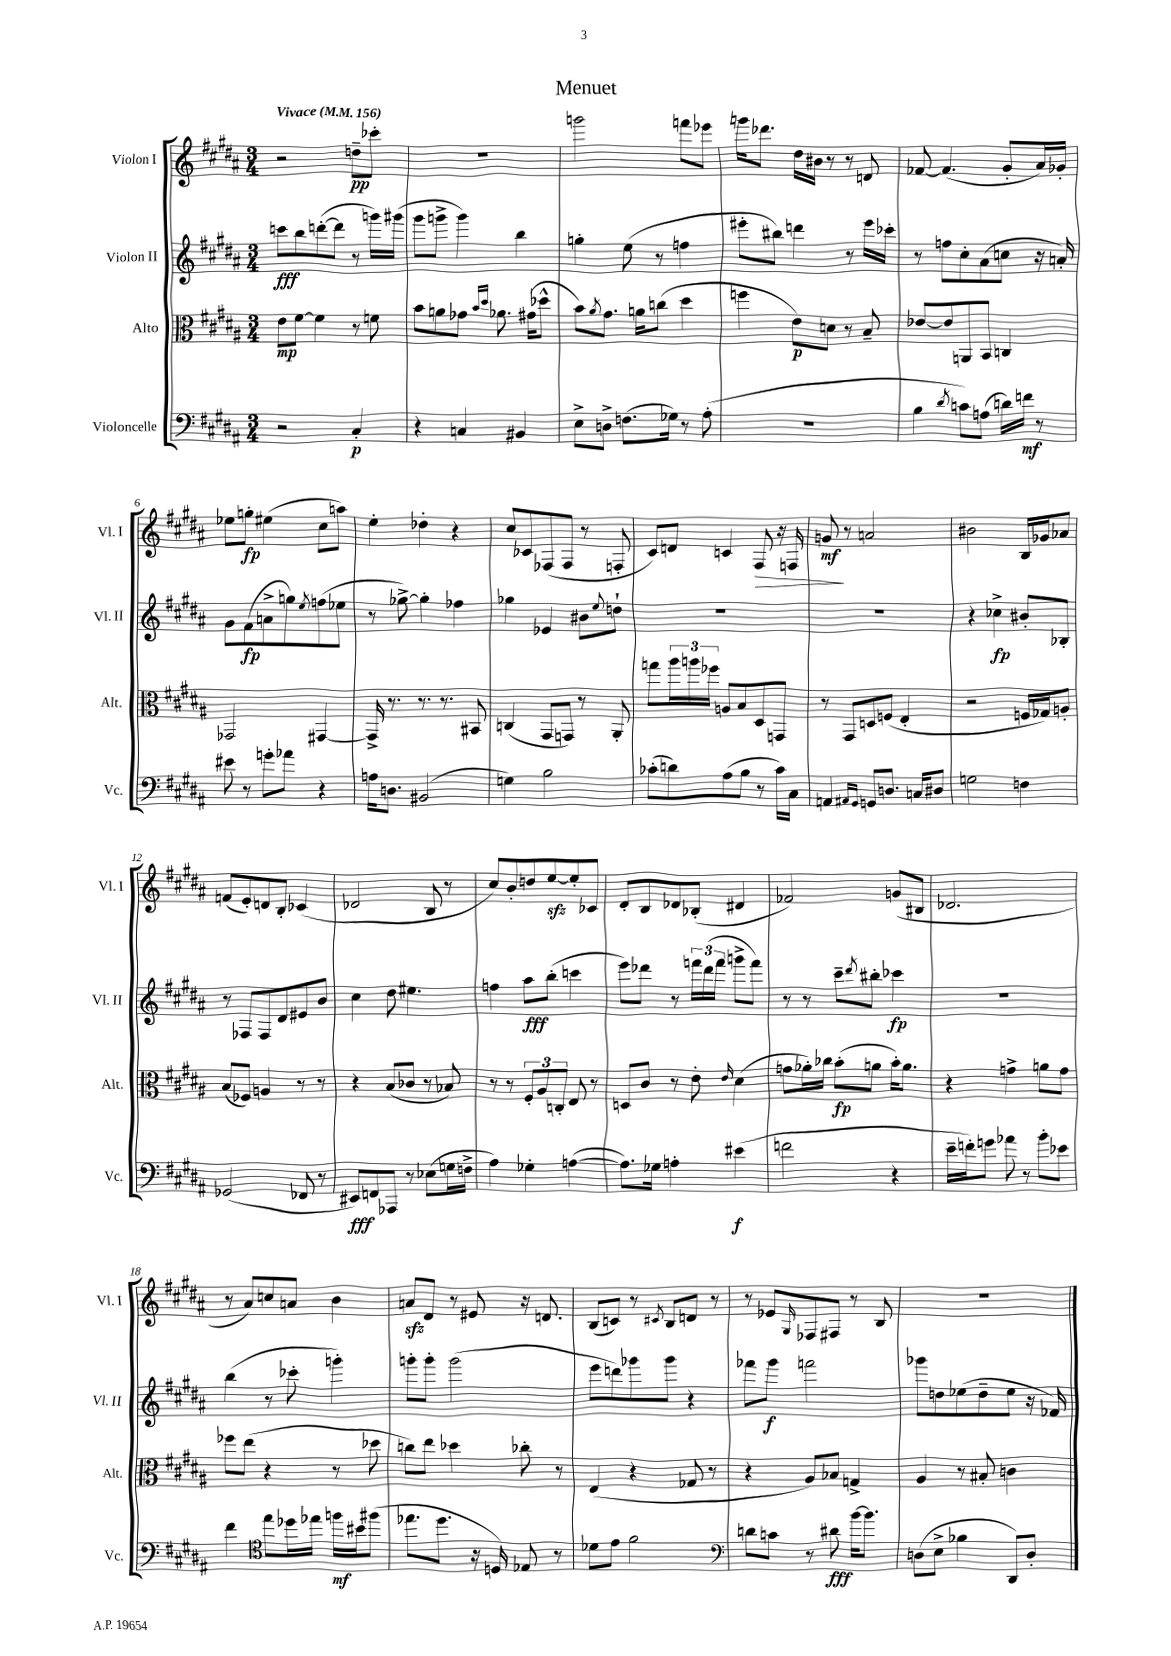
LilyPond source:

\header { title = "Menuet" }
<<
\new StaffGroup <<
\new Staff = "s0" \with { instrumentName = "Violon I" shortInstrumentName = "Vl. I" } {
    \clef treble \key b \major \numericTimeSignature \time 3/4 \tempo "Vivace" 4 = 156
    r2 d''8--\pp ces'''8-. |
    R2. |
    g'''2 f'''8 ees'''8 |
    g'''16 des'''8. dis''16 bis'16 r8 r8 d'8 |
    fes'8~ fes'4.( gis'8-. ais'16) ges'16-. |
    ees''8 g''8-.\fp eis''4( cis''8 a''8) |
    e''4-. des''4-. r4 |
    cis''8 ces'8 fes8( fes8 r8 f8-. |
    cis'8) d'8 c'4 fis8\> r16 f16 |
    g'8\mf\! r8 a'2 |
    bis'2 b16 ges'16 aes'8 |
    f'8( e'8-.) d'8 b8-. ces'4( |
    des'2 b8 r8 |
    cis''8) b'8-. d''8 e''8~\sfz e''8-. ces'8 |
    dis'8-. b8 des'8 bes8-.( dis'4 |
    fes'2) g'8( bis8 |
    des'2. |
    r8 ais'8) c''8 a'8 b'4 |
    a'8\sfz dis'8 r8 eis'8 r16 d'8. |
    b8( c'8) r8 \acciaccatura { cis'8 } b8 d'8 r8 |
    r8 ees'8 \grace { gis16 } fes8 fis8 r8 b8 |
    R2. \bar "|." |
}
\new Staff = "s1" \with { instrumentName = "Violon II" shortInstrumentName = "Vl. II" } {
    \clef treble \key b \major \numericTimeSignature \time 3/4
    c'''8\fff b''8 d'''8~-.( d'''8 r8 g'''16) gis'''16( |
    gis'''8 g'''8-> g'''4) b''4 |
    g''4-. e''8( r8 f''4 |
    eis'''8-. bis''8) d'''4 r8 eis'''16 ces'''16-. |
    r8 f''8 cis''8-. ais'8( c''8 r16 a'16-.) |
    gis'8 fis'8\fp( a'8-> g''8) \acciaccatura { e''8 } f''8( ees''8 |
    r8 ges''8~->) ges''4-. fes''4 |
    ges''4 ees'4 bis'8 \appoggiatura { e''8 } d''8-! |
    R2. |
    r2. |
    r4 ces''4->\fp bis'8-. bes8-. |
    r8 fes8 fes8 dis'8 eis'8 b'8 |
    cis''4 dis''8 eis''4. |
    f''4 ais''8\fff b''8-.( c'''4 |
    e'''8) des'''8 r8 \tuplet 3/2 { f'''16 des'''16( f'''16 } g'''8-> f'''8) |
    r8 r8 cis'''8-- \acciaccatura { dis'''8 } bis''8-. ces'''4\fp |
    R2. |
    b''4( r8 ces'''8-. g'''4-.) |
    g'''8-. g'''8-. g'''2( |
    e'''8 d'''8) ges'''8 ges'''8 r4 |
    fes'''8 gis'''8\f f'''2 |
    ges'''8 d''8 ees''8( d''8-- ees''8 r16 fes'16) \bar "|." |
}
\new Staff = "s2" \with { instrumentName = "Alto" shortInstrumentName = "Alt." } {
    \clef alto \key b \major \numericTimeSignature \time 3/4
    e'8\mp fis'8~ fis'4 r8 f'8 |
    b'8 a'8 ges'8 \grace { b'16 dis''16 } aes'8. gis'16( des''8-^ |
    b'8) \acciaccatura { ais'8 } gis'8. a'16 c''8( dis''4 |
    f''4 e'8\p) d'8 r8 b8-- |
    ees'8~ ees'8 a,8 b,8 c4 |
    ges,2 gis,4~ |
    gis,16-> r8. r8. r8. bis,8 |
    c4( gis,8 g,8) r8 ais,8-. |
    g''8 \tuplet 3/2 { ais''16 a''16 fes''16 } a8 b8 dis8 g,8 |
    r8 gis,8 d8 f8( e4-. |
    r2 f16 ges16) a8-. |
    b8( fes8) a4 r8 r8 |
    r4 b8( ces'8 r8 bes8) |
    r8 r8 \tuplet 3/2 { fis8-. ais8 c8-. } e8 r8 |
    d8 cis'8 r8 e'8-. \grace { e'16 } dis'4( |
    g'8 aes'16-.) ces''16 b'8-.\fp( a'8 b'16-.) a'8. |
    r4 g'4-> a'8 g'8 |
    fes''8 e''8( r4 r8 des''8 |
    c''8) e''8 des''4 ces''8-. r8 |
    e4( r4 ges8 r8 |
    r4 ais8) bes8 g4-> |
    ais4 r8 bis8-. c'4 \bar "|." |
}
\new Staff = "s3" \with { instrumentName = "Violoncelle" shortInstrumentName = "Vc." } {
    \clef bass \key b \major \numericTimeSignature \time 3/4
    r2 cis4-.\p |
    r4 c4 bis,4 |
    e8-> d8-> f8.( ges16) r8 ais8-.( |
    R2. |
    b4 \acciaccatura { dis'8 } c'8) a8( d'16) f'16\mf r8 |
    eis'8 r8 g'8-. aes'8 r4 |
    a16 d8. bis,2( |
    g4) b2 |
    ces'8-.( d'8) ais8( b8 r8 ces'16) cis16 |
    a,4 \grace { ais,16 gis,16 } g,8 d8. c16 dis8 |
    g2 f4 |
    ges,2( fes,8 r8 |
    eis,8\fff) f,8 aes,,8 r8 ees8( g16 f16-> |
    ais4) ges4-. a4~( |
    a8.) ges16 a4-. eis'4\f( |
    f'2 r4 |
    e'16-- f'16-.) g'8 aes'8 r8 b'8-. ees'8 |
    fis'4 \clef tenor e''8 des''16 ees''16 f''16\mf bis'16 fis''8( |
    ees''8. dis''8. r16 d16) ees8 r8 |
    des'8 e'8 fis'2 |
    \clef bass d'8 c'8 r8 dis'8\fff b'16~ b'8. |
    d8( e8-> bes4 dis,8) d8-. \bar "|." |
}
>>
>>
